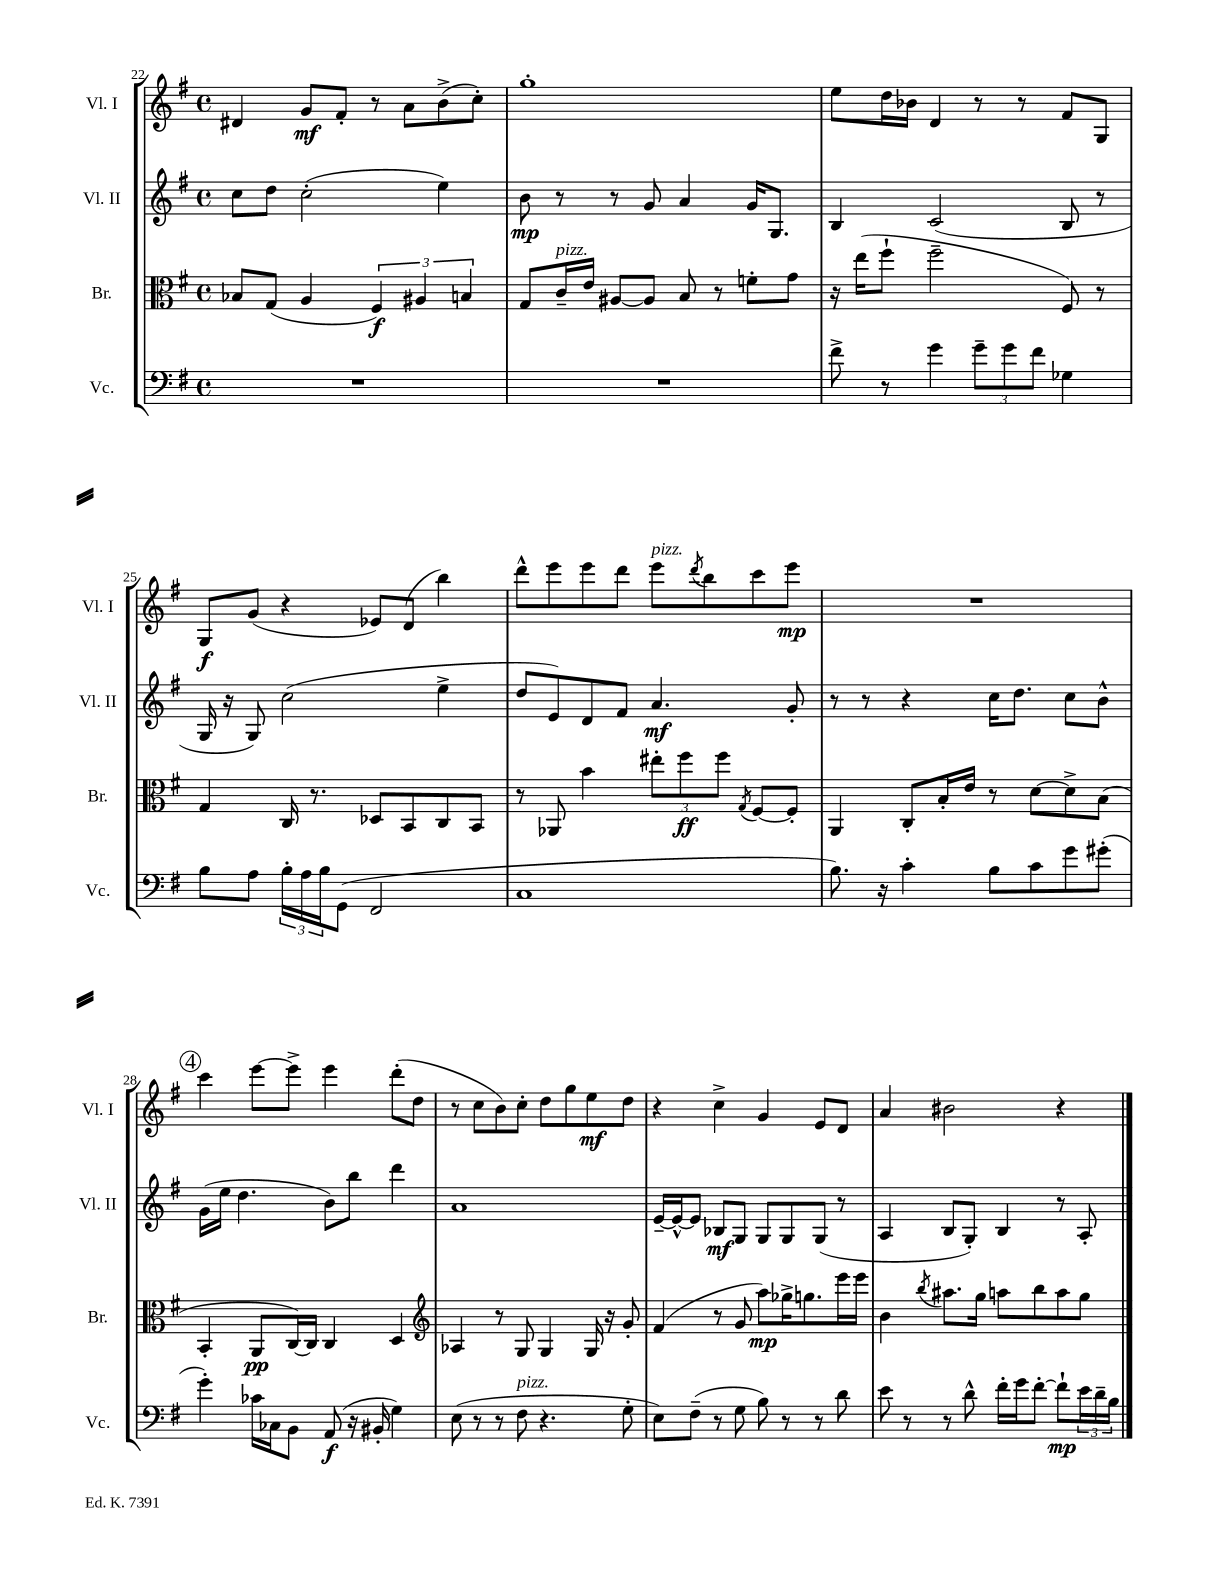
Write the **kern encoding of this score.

**kern	**dynam	**kern	**dynam	**kern	**dynam	**kern	**dynam
*part4	*part4	*part3	*part3	*part2	*part2	*part1	*part1
*staff4	*staff4	*staff3	*staff3	*staff2	*staff2	*staff1	*staff1
*I"Vc.	*	*I"Br.	*	*I"Vl. II	*	*I"Vl. I	*
*I'Vc.	*	*I'Br.	*	*I'Vl. II	*	*I'Vl. I	*
*clefF4	*	*clefC3	*	*clefG2	*	*clefG2	*
*k[f#]	*	*k[f#]	*	*k[f#]	*	*k[f#]	*
*M4/4	*	*M4/4	*	*M4/4	*	*M4/4	*
*met(c)	*	*met(c)	*	*met(c)	*	*met(c)	*
=22	=22	=22	=22	=22	=22	=22	=22
1r	.	8B-X/L	.	8cc\L	.	4d#X/	.
.	.	(8G/J	.	8dd\J	.	.	.
.	.	4A/	.	(2cc'\	.	8g/L	mf
.	.	.	.	.	.	8f#'/J	.
.	.	6F#/)	f	.	.	8r	.
.	.	.	.	.	.	8a\L	.
.	.	6A#X/	.	.	.	.	.
.	.	.	.	4ee\)	.	(8b^\	.
.	.	6Bn/	.	.	.	.	.
.	.	.	.	.	.	8cc'\J)	.
=23	=23	=23	=23	=23	=23	=23	=23
1r	.	8G/L	.	8b\	mp	1gg'	.
!	!	!LO:TX:a:i:t=pizz.	!	!	!	!	!
.	.	16c~/L	.	8r	.	.	.
.	.	16e/JJ	.	.	.	.	.
.	.	[8A#X/L	.	8r	.	.	.
.	.	8A#/J]	.	8g/	.	.	.
.	.	8B/	.	4a/	.	.	.
.	.	8r	.	.	.	.	.
.	.	8fn'\L	.	16g/KL	.	.	.
.	.	.	.	8.G/J	.	.	.
.	.	8g\J	.	.	.	.	.
=24	=24	=24	=24	=24	=24	=24	=24
8f#^\	.	16r	.	4B/	.	8ee\L	.
.	.	(16ee\KL	.	.	.	.	.
8r	.	8ff#`\J	.	.	.	16dd\L	.
.	.	.	.	.	.	16b-X\JJ	.
4g\	.	2ff#~\	.	(2c/	.	4d/	.
12g~\L	.	.	.	.	.	8r	.
12g\	.	.	.	.	.	.	.
.	.	.	.	.	.	8r	.
12f#\J	.	.	.	.	.	.	.
4G-X\	.	8F#/)	.	8B/	.	8f#/L	.
.	.	8r	.	8r	.	8G/J	.
!!LO:LB:g=z
=25	=25	=25	=25	=25	=25	=25	=25
8B\L	.	4G/	.	16G/	.	8G/L	f
.	.	.	.	16r	.	.	.
8A\J	.	.	.	8G/)	.	(8g/J	.
24B'\LL	.	16C/	.	(2cc\	.	4r	.
24A\	.	.	.	.	.	.	.
.	.	8.r	.	.	.	.	.
24B\J	.	.	.	.	.	.	.
(8GG\J	.	.	.	.	.	.	.
2FF#/	.	8D-X/L	.	.	.	8e-X/L)	.
.	.	8BB/	.	.	.	(8d/J	.
.	.	8C/	.	4ee^\	.	4bb\)	.
.	.	8BB/J	.	.	.	.	.
=26	=26	=26	=26	=26	=26	=26	=26
1C	.	8r	.	8dd/L	.	8ddd^^\L	.
.	.	8AA-X/	.	8e/)	.	8eee\	.
.	.	4b\	.	8d/	.	8eee\	.
.	.	.	.	8f#/J	.	8ddd\J	.
!	!	!	!	!	!	!LO:TX:a:i:t=pizz.	!
.	.	12ee#X'\L	.	4.a/	mf	8eee\L	.
.	.	12ff#\	ff	.	.	.	.
.	.	.	.	.	.	8qddd/	.
.	.	.	.	.	.	8bb\	.
.	.	12ff#\J	.	.	.	.	.
.	.	8qG/	.	.	.	.	.
.	.	[8F#/L	.	.	.	8ccc\	.
.	.	8F#'/J]	.	8g'/	.	8eee\J	mp
=27	=27	=27	=27	=27	=27	=27	=27
8.B\)	.	4AA/	.	8r	.	1r	.
.	.	.	.	8r	.	.	.
16r	.	.	.	.	.	.	.
4c'\	.	8C'/L	.	4r	.	.	.
.	.	16B'/L	.	.	.	.	.
.	.	16e/JJ	.	.	.	.	.
8B\L	.	8r	.	16cc\KL	.	.	.
.	.	.	.	8.dd\J	.	.	.
8c\	.	[8d\L	.	.	.	.	.
8g\	.	8d^\]	.	8cc\L	.	.	.
(8g#X'\J	.	(8B\J	.	8b^^\J	.	.	.
!!LO:LB:g=z
!!LO:REH:place=s1:t=4
=28	=28	=28	=28	=28	=28	=28	=28
4g'\)	.	4BB'/	.	(16g\LL	.	4ccc\	.
.	.	.	.	16ee\JJ	.	.	.
.	.	.	.	4.dd\	.	.	.
16c-X\LL	.	8AA/L	pp	.	.	[8eee\L	.
16C-X\J	.	.	.	.	.	.	.
8BB\J	.	[16C/L)	.	.	.	8eee^\J]	.
.	.	16C/JJ]	.	.	.	.	.
(8AA/	f	4C/	.	8b\L)	.	4eee\	.
16r	.	.	.	8bb\J	.	.	.
16BB#X'/	.	.	.	.	.	.	.
4G\)	.	4D/	.	4ddd\	.	(8ddd'\L	.
.	.	.	.	.	.	8dd\J	.
=29	=29	=29	=29	=29	=29	=29	=29
*	*	*clefG2	*	*	*	*	*
(8E\	.	4A-X/	.	1a	.	8r	.
8r	.	.	.	.	.	8cc\L	.
8r	.	8r	.	.	.	8b\)	.
!LO:TX:a:i:t=pizz.	!	!	!	!	!	!	!
8F#\	.	8G/	.	.	.	8cc'\J	.
4.r	.	4G/	.	.	.	8dd\L	.
.	.	.	.	.	.	8gg\	.
.	.	16G/	.	.	.	8ee\	mf
.	.	16r	.	.	.	.	.
8G'\	.	8g'/	.	.	.	8dd\J	.
=30	=30	=30	=30	=30	=30	=30	=30
8E\L)	.	(4f#/	.	[16e~/LL	.	4r	.
.	.	.	.	16e^^/J_	.	.	.
(8F#~\J	.	.	.	8e/J]	.	.	.
8r	.	8r	.	8B-X/L	mf	4cc^\	.
8G\	.	8g/	.	8G/J	.	.	.
8B\)	.	8aa\L)	mp	8G/L	.	4g/	.
8r	.	16gg-X^\K	.	8G/	.	.	.
.	.	8.ggn\	.	.	.	.	.
8r	.	.	.	(8G/J	.	8e/L	.
8d\	.	16eee\L	.	8r	.	8d/J	.
.	.	16eee\JJ	.	.	.	.	.
=31	=31	=31	=31	=31	=31	=31	=31
8e\	.	4b\	.	4A/	.	4a/	.
8r	.	.	.	.	.	.	.
.	.	8qbb/	.	.	.	.	.
8r	.	8.aa#X\L	.	8B/L	.	2b#X\	.
8d^^\	.	.	.	8G'/J)	.	.	.
.	.	16gg\Jk	.	.	.	.	.
16f#'\LL	.	8aan\L	.	4B/	.	.	.
16g\J	.	.	.	.	.	.	.
[8f#'\J	.	8bb\	.	.	.	.	.
8f#`\L]	mp	8aa\	.	8r	.	4r	.
24e\L	.	8gg\J	.	8A'/	.	.	.
24d~\	.	.	.	.	.	.	.
24B\JJ	.	.	.	.	.	.	.
==	==	==	==	==	==	==	==
*-	*-	*-	*-	*-	*-	*-	*-
